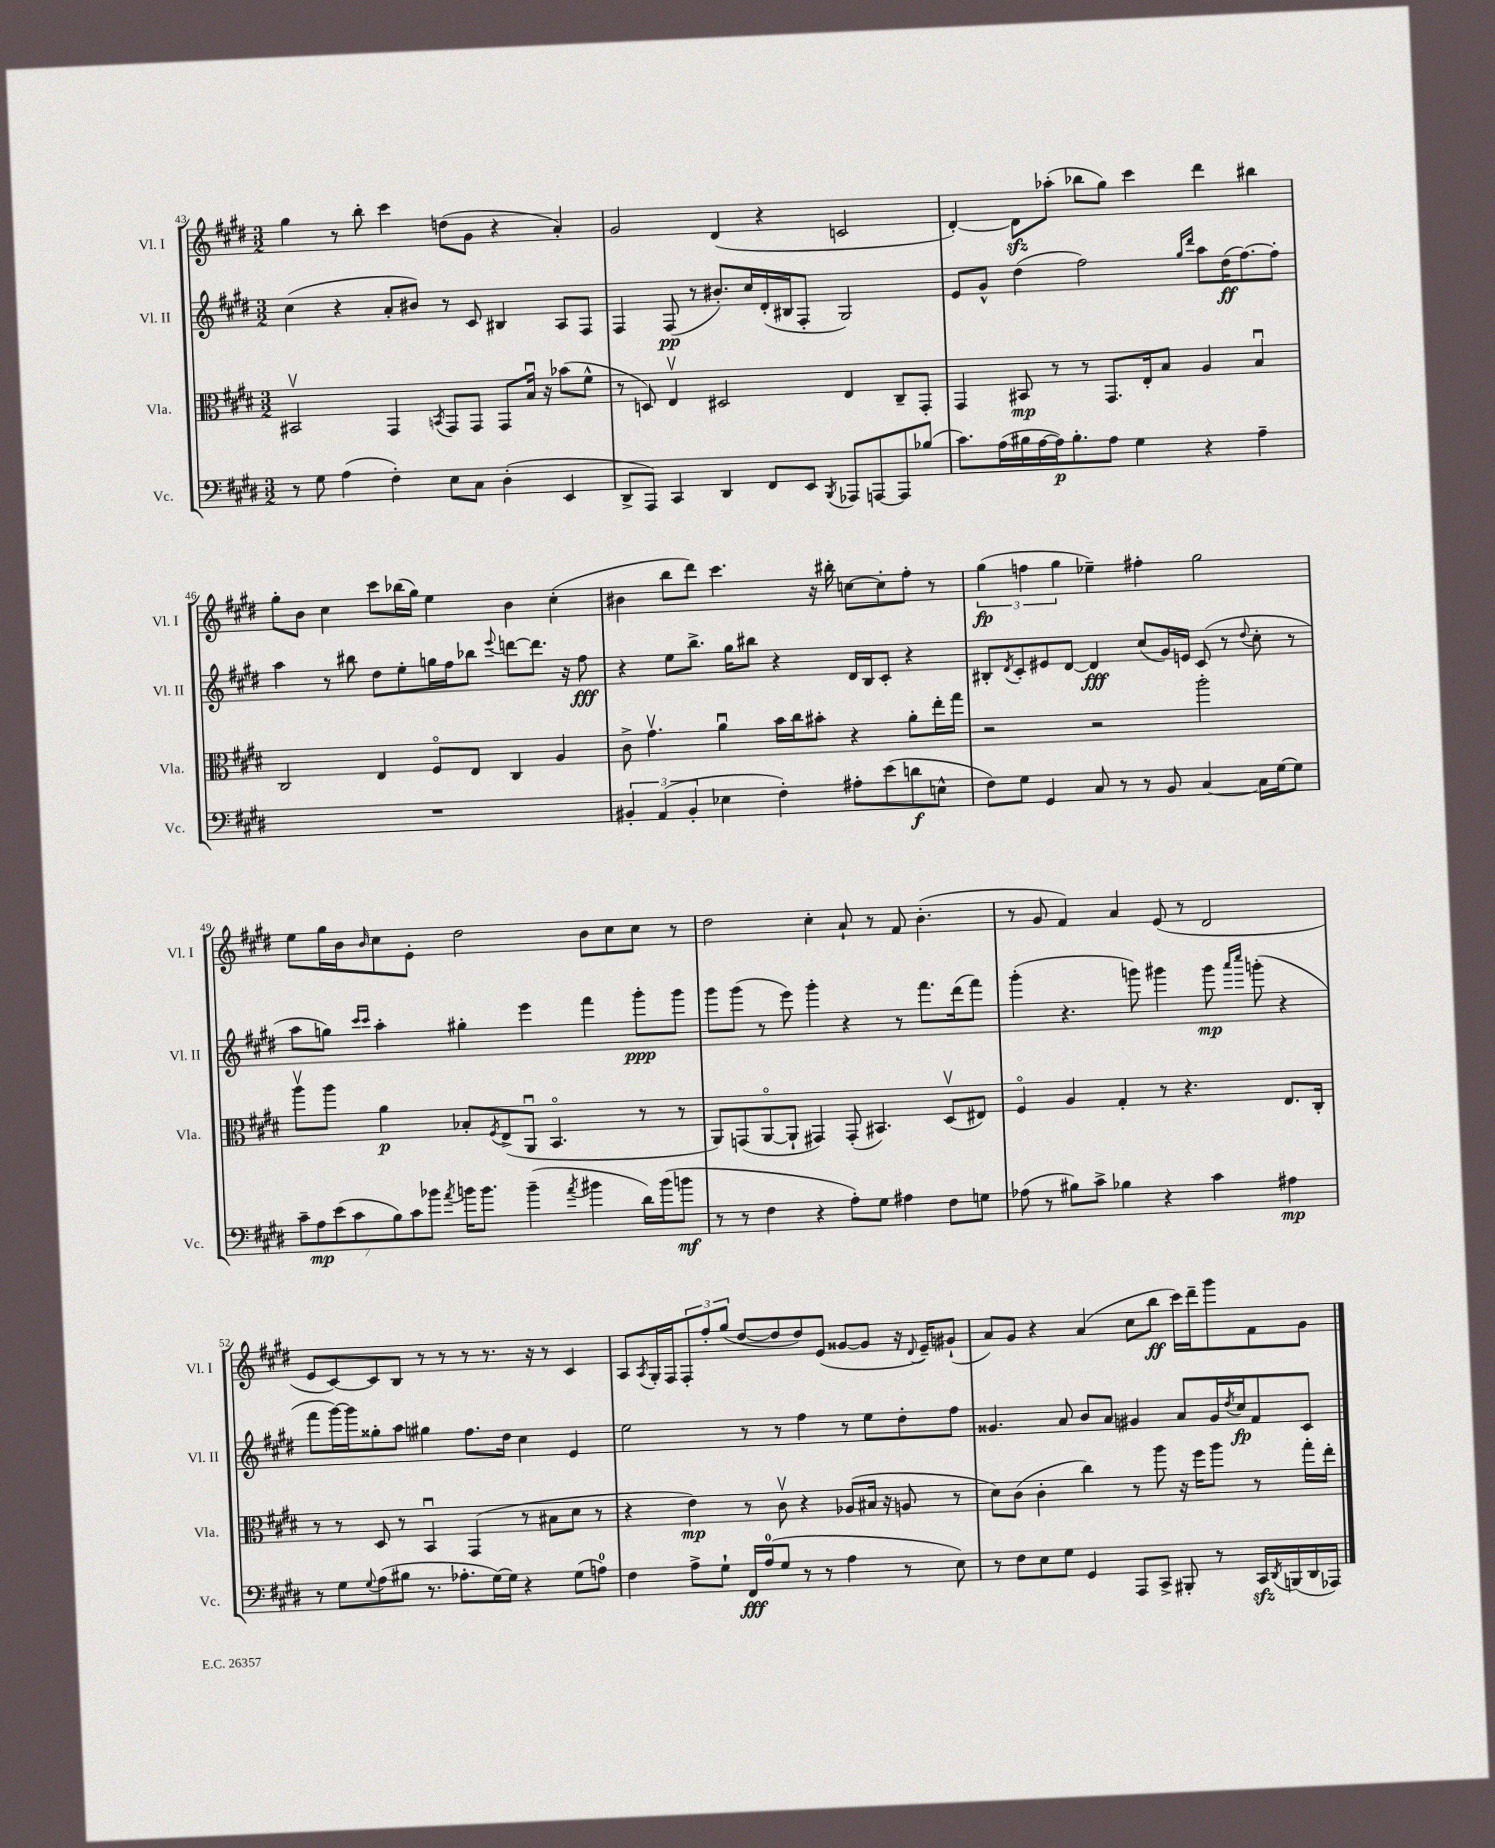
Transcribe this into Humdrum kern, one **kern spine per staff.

**kern	**kern	**kern	**kern
*staff4	*staff3	*staff2	*staff1
*clefF4	*clefC3	*clefG2	*clefG2
*k[f#c#g#d#]	*k[f#c#g#d#]	*k[f#c#g#d#]	*k[f#c#g#d#]
*M3/2	*M3/2	*M3/2	*M3/2
8r	2BB#v	(4cc#	4gg#
8G#	.	.	.
(4A	.	4r	8r
.	.	.	8bb'
4F#')	4GG#	8a'	4ccc#
.	.	8b#)	.
.	8qBB	.	.
8E	8GG#	8r	(8dd
8C#	8GG#	8c#	8g#
(4D#'	8GG#	4B#	4r
.	16Bu	.	.
.	16r	.	.
4EE	(8b-	8A	4a')
.	8f#^^	8F#	.
=	=	=	=
8DD#^	8r	4F#	2g#
8AAA)	8D)	.	.
4CC#	4Ev	(8F#	.
.	.	8r	.
4DD#	2D#	8.b#')	(4d#
.	.	16cc#	.
8FF#	.	(16d#'	4r
.	.	16B#	.
8EE	.	8F#'	.
8qBBB	.	.	.
8AAA-	4E	2G#)	2c
[8AAA	.	.	.
8AAA]	8C#~	.	.
(8B-	8GG#'	.	.
=	=	=	=
8.c#)	4GG#	8e	[4d#')
.	.	8g#^^	.
(16A	.	.	.
16B#	8BB#	(4dd#	8d#]
[16A	.	.	.
16A])	8r	.	(8aa-'
8.B#'	.	.	.
.	8r	2ff#)	8bb-
8A	8.GG#	.	8gg#)
4G#	.	.	4ccc#
.	16E'	.	.
.	8B	.	.
.	.	16qqgg#	.
.	.	16qqddd#	.
4r	4A	8aa	4ddd#
.	.	(16dd#	.
.	.	[8.ff#)	.
4A~	4Bu	.	4bb#
.	.	8ff#']	.
=	=	=	=
1.r	2C#	4aa	8gg#'
.	.	.	8b
.	.	8r	4cc#
.	.	8bb#	.
.	4E	8dd#	8ccc#
.	.	8ee'	(16bb-
.	.	.	16gg#)
.	8F#o	16gg	4ee
.	.	16ff#	.
.	8E	8bb-	.
.	.	8qqeee	.
.	4C#	[8ddd	4b
.	.	8.ddd]	.
.	4A	.	(4cc#'
.	.	16r	.
.	.	8ff#	.
=	=	=	=
6BB#'	8c#^	4r	4b#
.	4.g#v	.	.
(6AA	.	.	.
.	.	8ee	8bb
6BB#'	.	.	.
.	.	8.bb^	8ddd#)
4E-	4au	.	4.ccc#
.	.	16gg#	.
.	.	8bb#	.
4F#')	16b	4r	.
.	16cc#	.	.
.	8b#'	.	16r
.	.	.	16bb#'
8A#'	4r	16d#	[8cc
.	.	16B	.
(8e	.	8c#'	8cc']
8d	8a'	4r	8ff#'
8E^^	16ee'	.	8r
.	16gg#	.	.
=	=	=	=
8F#)	2r	8B#'	(6gg#
.	.	8qd#	.
8G#	.	8c#'	.
.	.	.	6ff
4GG#	.	8e#	.
.	.	.	6gg#
.	.	[8d#	.
8C#	2r	4d#]	4ee-~)
8r	.	.	.
8r	.	(8cc#	4ff#'
8BB	.	16g#)	.
.	.	16e	.
[4C#	2aa'	(8c#	2gg#
.	.	8r	.
.	.	8qqdd#	.
16C#]	.	8cc#'	.
[16G#	.	.	.
8G#]	.	8r	.
=	=	=	=
14c#~	8aav	8aa	8ee
14A	.	.	.
.	8aa	8gg)	16gg#
(14e	.	.	.
.	.	.	16b
14c#	.	.	.
.	.	16qqccc#	.
.	.	16qqccc#	16qqb
.	4a	4aa'	8cc#
14B)	.	.	.
14c#	.	.	.
.	.	.	8e'
14b-	.	.	.
8qa	.	.	.
16b	8B-'	4gg#'	2dd#
8.b	.	.	.
.	8qF#	.	.
.	(8E^	.	.
(4b~	8AAu	4eee	.
.	4.BBo	.	.
8qa	.	.	.
4b#	.	4fff#	8b
.	.	.	8cc#
16d#)	8r	8ggg#'	8cc#
(16b#	.	.	.
8b	8r	8ggg#	8r
=	=	=	=
8r	8AA)	8ggg#	2dd#
8r	(8GG	(8ggg#	.
4F#	[8AAo	8r	.
.	8AA`]	8eee)	.
4r	4GG#)	4ggg#'	4cc#'
8A')	(8GG#'	4r	8a`
8G#	4.BB#)	.	8r
4A#	.	8r	8f#
.	.	8.fff#	(4.b'
8F#	(8D#v	.	.
.	.	(16ddd#	.
8G	8E#)	8fff#)	.
=	=	=	=
(8A-	4F#o	(4ggg#'	8r
8r	.	.	8g#
8B#)	4A	4.r	4f#)
8c#^	.	.	.
4B-	4G#'	.	4a
.	.	8ggg)	.
4r	8r	4ggg#	(8e
.	4.r	.	8r
4c#	.	8ggg#	2d#
.	.	16qqaaa	.
.	.	16qqcccc#	.
.	.	(8ggg'	.
4A#	8.E	4r	.
.	16C#'	.	.
=	=	=	=
8r	8r	8fff#	8e
8G#	8r	[16ggg#)	[8c#)
.	.	16ggg#]	.
8qqG#	.	.	.
(8A	8D#	8gg##'	8c#]
8B#	8r	8aa	8B
8.r	4BBu	4gg#	8r
.	.	.	8r
8.A-'	.	.	.
.	(4GG#	8.ff#	8r
[16G#)	.	.	8.r
16G#]	.	16dd#	.
4r	8r	4cc#	.
.	.	.	16r
.	8B#	.	8r
(8G#	8d#	4e	4c#
8A)	8r	.	.
=	=	=	=
4F#	4r	2ee	8A
.	.	.	8qA
.	.	.	16G#'
.	.	.	16F#
8A^	4e)	.	12F#'
.	.	.	12ff#'
8G#`	.	.	.
.	.	.	(12gg#
16FF#	8r	8r	[8dd#
(16A	.	.	.
8G#	8c#v	8r	8dd#]
8r	4r	4ff#	8dd#)
8r	.	.	(8e
4A	(8A-	8r	[8g##
.	16B#	8ee	8g##]
.	16r	.	.
8r	8A	8dd#'	16r
.	.	.	8qqd#
.	.	.	16e~)
8E)	8r	8ff#	(8g#`
=	=	=	=
8r	8d#)	4.g##	8a)
8F#	(8c#	.	8g#
8E	4c#'	.	4r
8G#	.	8a	.
4GG#	4cc#)	8b	(4a
.	.	8a	.
8AAA	8r	4g#	8cc#
8CC#^	8aa	.	8bb
8BBB#'	16r	8a	16ccc#)
.	16ff#	.	16ddd#~
8r	8aa	16g#	8ggg#
.	.	8qdd#	.
.	.	16cc#	.
16CC#	8r	8f#	8f#
8qDD#	.	.	.
(16BBB	.	.	.
16DD#	16gg#'	8c#	8g#
16AAA-)	16ee'	.	.
==	==	==	==
*-	*-	*-	*-
